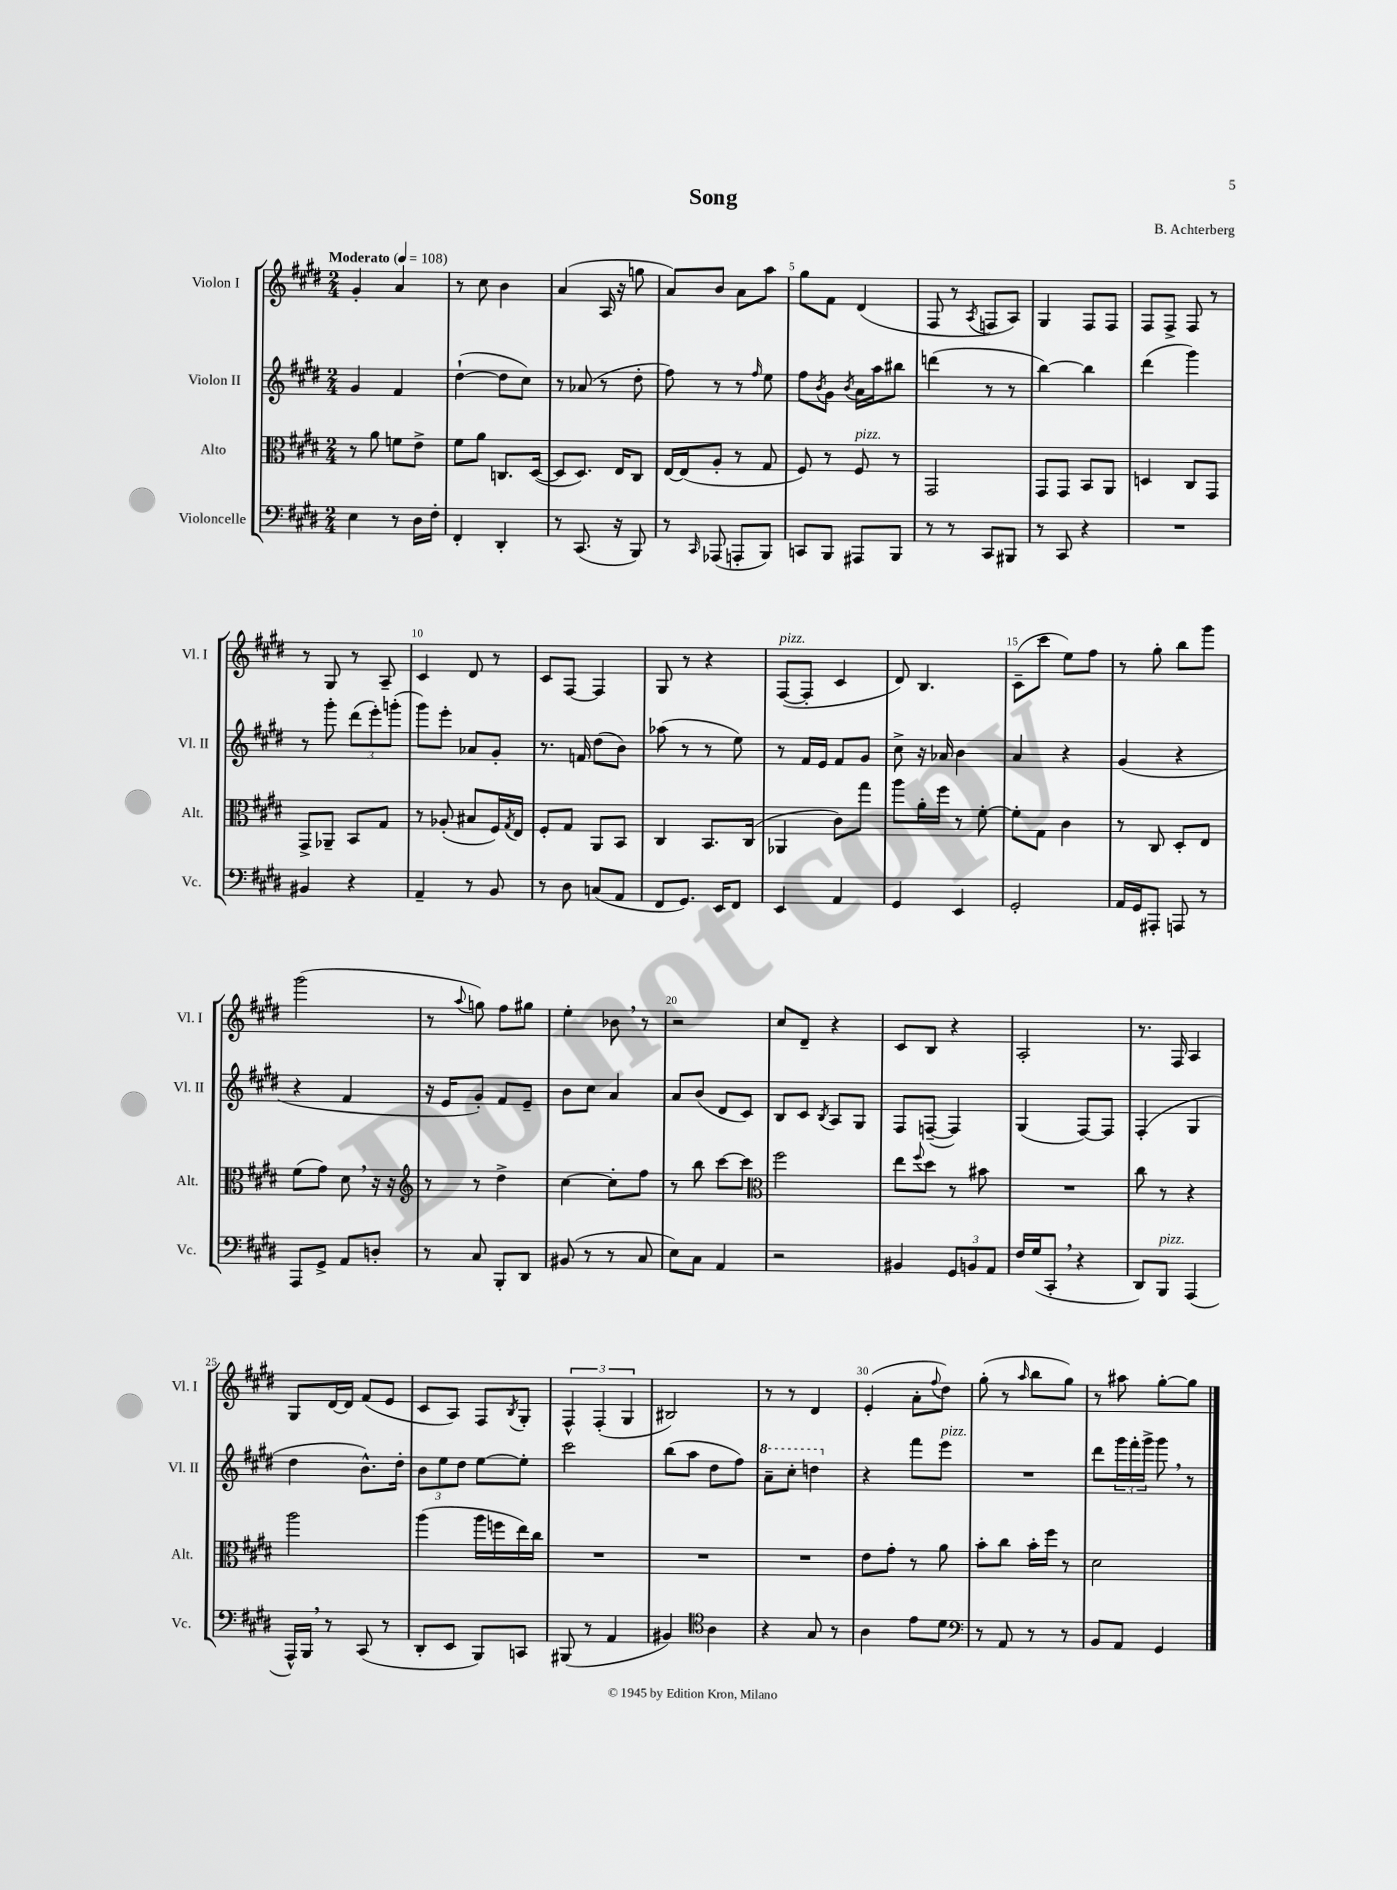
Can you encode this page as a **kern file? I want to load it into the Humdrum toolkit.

**kern	**kern	**kern	**kern
*staff4	*staff3	*staff2	*staff1
*clefF4	*clefC3	*clefG2	*clefG2
*k[f#c#g#d#]	*k[f#c#g#d#]	*k[f#c#g#d#]	*k[f#c#g#d#]
*M2/4	*M2/4	*M2/4	*M2/4
*MM108	*MM108	*MM108	*MM108
4E	8r	4g#	4g#'
.	8a	.	.
8r	8f	4f#	4a
16D#	8e^	.	.
16F#'	.	.	.
=	=	=	=
4FF#'	8f#	([4dd#`	8r
.	8a	.	8cc#
4DD#'	8.C	8dd#]	4b
.	.	8cc#)	.
.	([16D#	.	.
=	=	=	=
8r	8D#]	8r	(4a
(8.CC#	8.D#)	(8a-	.
.	.	8r	16A
16r	16E	.	16r
8BBB)	8C#	8dd#'	8gg
=	=	=	=
8r	[16E	8ff#)	8a)
.	(16E]	.	.
16qqCC#	.	.	.
(8AAA-	8A'	8r	8b
8AAA'	8r	8r	8a
.	.	16qqff#	.
8BBB)	8G#	8ee	8aa
=	=	=	=
8CC	8F#)	8ff#	8gg#
.	.	8qb	.
8BBB	8r	8g#	8f#
.	.	8qb	.
8AAA#	8F#	16a	(4d#
.	.	16aa	.
8BBB	8r	8bb#	.
=	=	=	=
8r	2GG#	(4ddd	8F#
8r	.	.	8r
.	.	.	8qA
8CC#	.	8r	8F
8BBB#	.	8r	8A)
=	=	=	=
8r	8GG#	[4bb)	4G#
8CC#	8GG#	.	.
4r	8BB	4bb]	8F#
.	8AA	.	8F#
=	=	=	=
2r	4D	(4ddd#	8F#
.	.	.	8F#^
.	8C#	4ggg#)	8F#
.	8GG#	.	8r
=	=	=	=
4BB#	8GG#^	8r	8r
.	8AA-~	8ggg#'	8G#
4r	8BB	(12ddd#	8r
.	.	12eee')	.
.	8G#	.	8A~
.	.	(12ggg'	.
=	=	=	=
4AA~	8r	8ggg#)	4c#
.	(8A-'	8eee'	.
8r	8B#	8a-	8d#
8BB	16F#)	8g#'	8r
.	8qG#	.	.
.	16E	.	.
=	=	=	=
8r	8F#'	8.r	8c#
8D#	8G#	.	[8F#
.	.	16f	.
(8C	8AA	(8dd#	4F#]
8AA	8BB	8b)	.
=	=	=	=
8FF#	4C#	(8aa-	8G#
8.GG#)	.	8r	8r
.	8.BB	8r	4r
16EE	.	.	.
8FF#	.	8ee)	.
.	(16C#	.	.
=	=	=	=
4EE	4AA-	8r	([8F#
.	.	16f#	8F#']
.	.	16e	.
4AA	8c#)	8f#	4c#
.	8gg#	8g#	.
=	=	=	=
4GG#	8aa	8cc#^	8d#)
.	16a'	16r	4.B
.	16ff#	16a-	.
4EE	8r	4b	.
.	[8f#'	.	.
=	=	=	=
2GG#'	8f#']	4a	(8c#~
.	8G#	.	8ccc#
.	4c#	4r	8ee)
.	.	.	8ff#
=	=	=	=
16AA	8r	(4g#	8r
16GG#	.	.	.
8AAA#'	8C#	.	8gg#'
8AAA	8D#'	4r	8bb
8r	8E	.	8ggg#
=	=	=	=
8AAA	(8f#	4r	(2ggg#
8GG#^	8g#)	.	.
8AA	8d#	4f#	.
8D'	16r	.	.
.	16r	.	.
=	=	=	=
*	*clefG2	*	*
8r	8r	16r	8r
.	.	16e	.
.	.	.	8qqaa
8C#	8r	8g#')	8gg)
8BBB'	4dd#^	8f#	8ff#
8DD#	.	8e~	8gg#
=	=	=	=
(8BB#	[4cc#	8b	4ee'
8r	.	8cc#	.
8r	8cc#']	4a	8b-
8C#	8ff#	.	8r
=	=	=	=
8E)	8r	8a	2r
8C#	8bb	(8b	.
4AA	[8ccc#	8d#	.
.	8ccc#]	8c#)	.
=	=	=	=
*	*clefC3	*	*
2r	2ff#	8B	8cc#
.	.	8c#	8d#~
.	.	8qB	.
.	.	8A	4r
.	.	8G#	.
=	=	=	=
4BB#	8ee	8F#	8c#
.	8qqff#	.	.
.	8dd#	([8F~	8B
12GG#	8r	4F])	4r
12BB	.	.	.
.	8b#	.	.
12AA	.	.	.
=	=	=	=
16F#	2r	(4G#	2A'
(16G#	.	.	.
8CC#'	.	.	.
4r	.	[8F#)	.
.	.	8F#]	.
=	=	=	=
8DD#)	8cc#	(4F#'	8.r
8BBB	8r	.	.
.	.	.	16F#
(4AAA	4r	4G#	4A
=	=	=	=
16AAA^^)	2aa	4dd#	8G#
16BBB	.	.	.
8r	.	.	[16d#
.	.	.	16d#]
(8CC#	.	8.b^^)	(8f#
8r	.	.	8e
.	.	16dd#'	.
=	=	=	=
8DD#'	(4aa	12b	8c#
.	.	12ee	.
8EE	.	.	8A)
.	.	12dd#	.
8BBB)	16aa	[8ee	8F#
.	16ff	.	.
.	.	.	8qB
8CC	16ee)	8ee']	8G#'
.	16cc#	.	.
=	=	=	=
(8BBB#	2r	2ccc#	6F#^^
8r	.	.	.
.	.	.	(6F#'
4AA	.	.	.
.	.	.	6G#
=	=	=	=
4BB#)	2r	(8bb	2B#)
.	.	8aa	.
*clefC4	*	*	*
4A	.	8dd#	.
.	.	8ff#)	.
=	=	=	=
4r	2r	8aa~	8r
.	.	8ccc#'	8r
8G#	.	4ddd	4d#
8r	.	.	.
=	=	=	=
4A	8e	4r	(4e'
.	8g#'	.	.
8e	8r	8fff#	8a'
.	.	.	8qqff#
8d#	8a	8eee	8dd#)
=	=	=	=
*clefF4	*	*	*
8r	8b'	2r	(8gg#'
8AA	8cc#	.	8r
.	.	.	16qqaa
8r	16b'	.	8bb
.	16ff#	.	.
8r	8r	.	8gg#)
=	=	=	=
8BB	2d#	8ddd#	8r
8AA	.	24ggg#	8aa#
.	.	24fff#'	.
.	.	24ggg#^	.
4GG#	.	8ggg#	[8gg#'
.	.	8r	8gg#]
==	==	==	==
*-	*-	*-	*-
